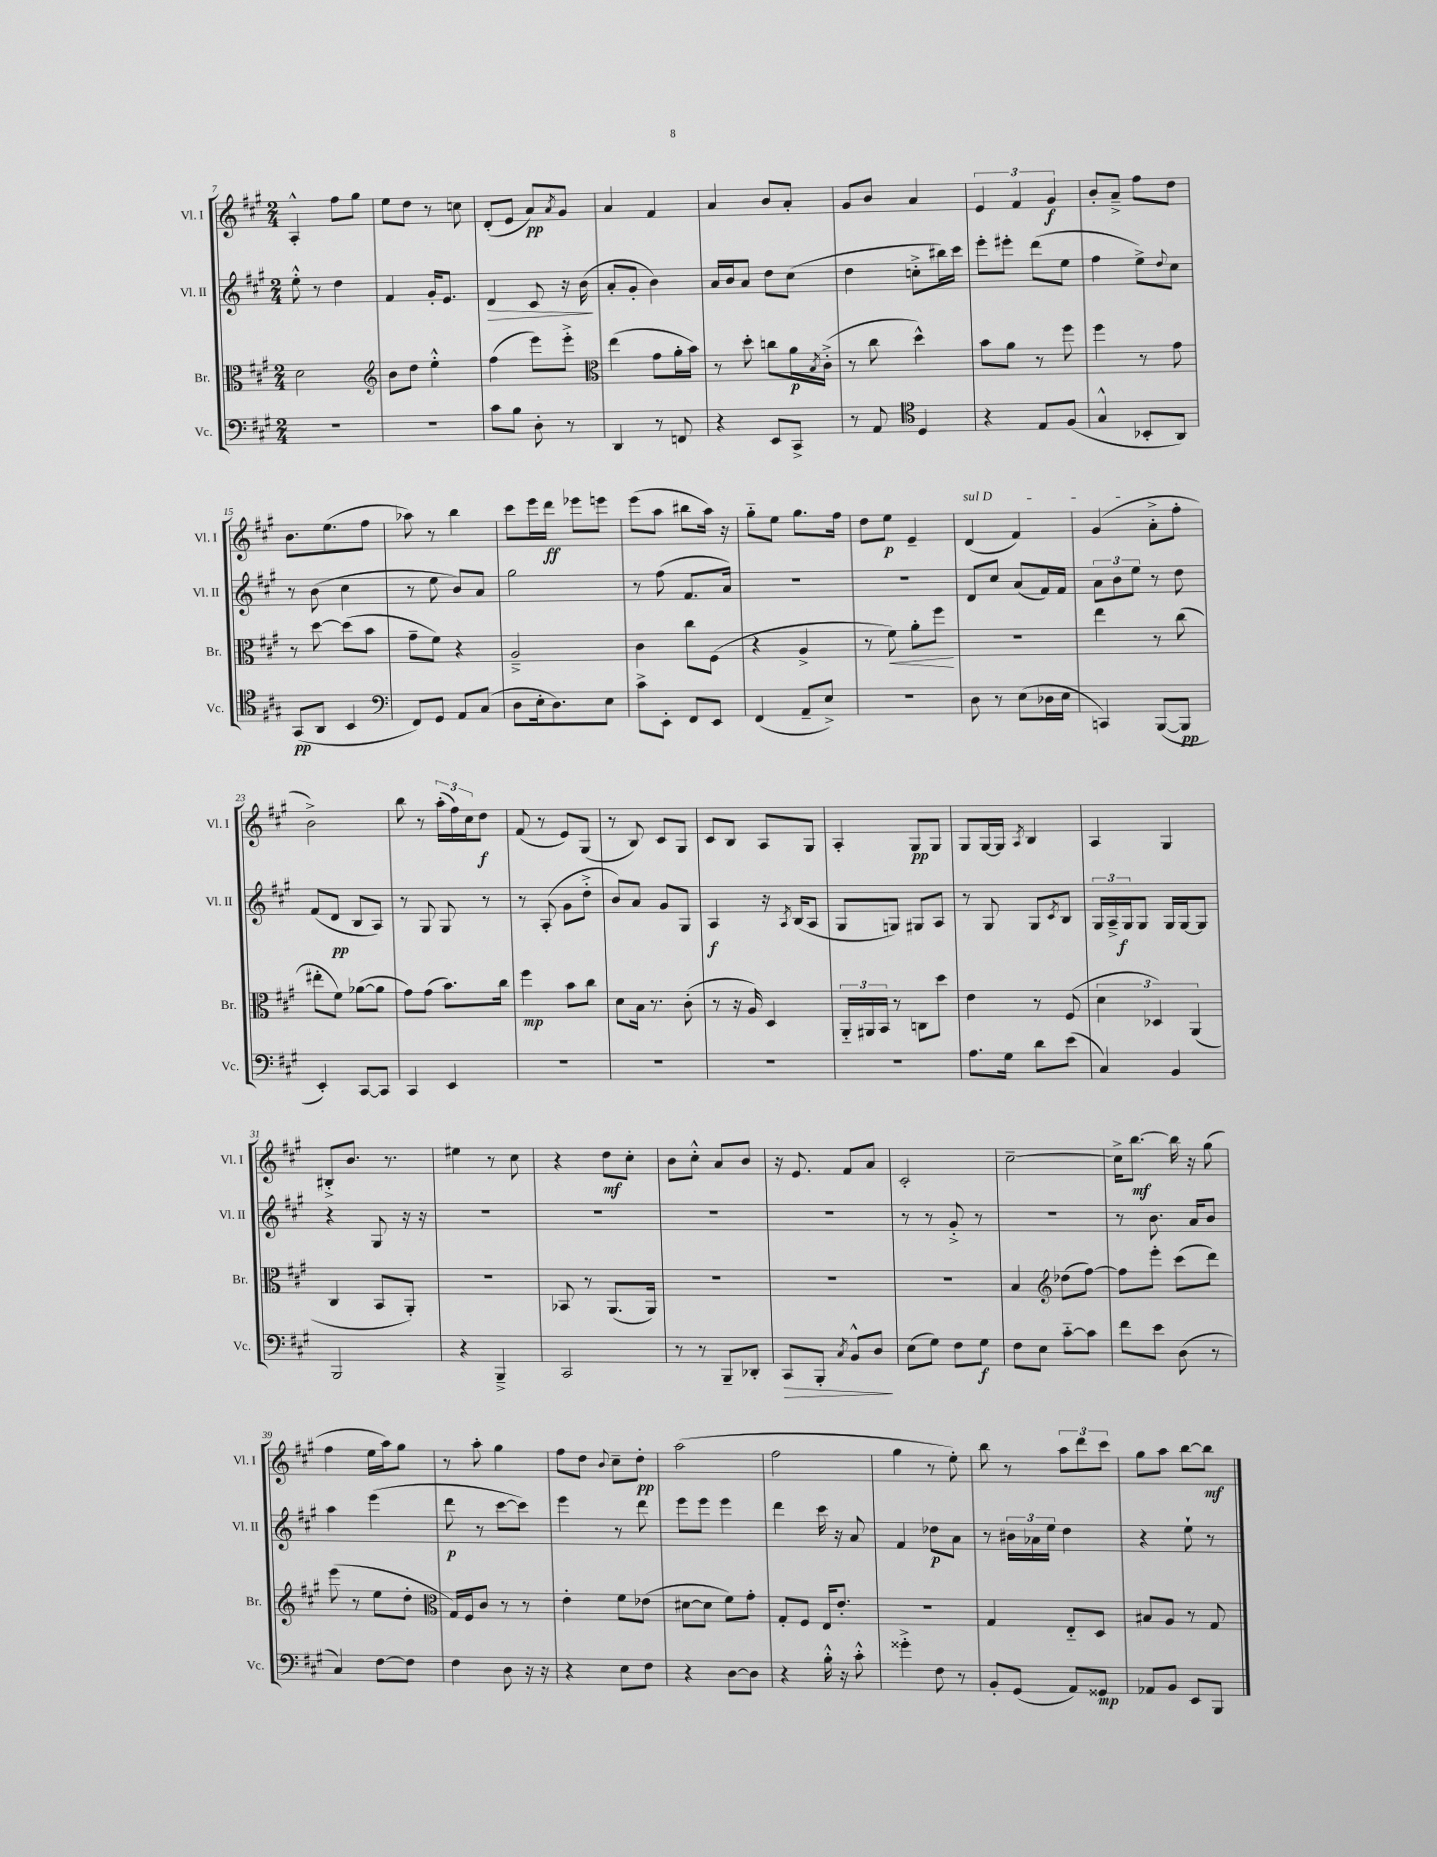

**kern	**dynam	**kern	**dynam	**kern	**dynam	**kern	**dynam
*part4	*part4	*part3	*part3	*part2	*part2	*part1	*part1
*staff4	*staff4	*staff3	*staff3	*staff2	*staff2	*staff1	*staff1
*I"Vc.	*	*I"Br.	*	*I"Vl. II	*	*I"Vl. I	*
*I'Vc.	*	*I'Br.	*	*I'Vl. II	*	*I'Vl. I	*
*clefF4	*	*clefC3	*	*clefG2	*	*clefG2	*
*k[f#c#g#]	*	*k[f#c#g#]	*	*k[f#c#g#]	*	*k[f#c#g#]	*
*M2/4	*	*M2/4	*	*M2/4	*	*M2/4	*
=7	=7	=7	=7	=7	=7	=7	=7
2r	.	2d\	.	8ee'^^\	.	4A'^^/	.
.	.	.	.	8r	.	.	.
.	.	.	.	4dd\	.	8ff#\L	.
.	.	.	.	.	.	8gg#\J	.
=8	=8	=8	=8	=8	=8	=8	=8
*	*	*clefG2	*	*	*	*	*
2r	.	8b\L	.	4f#/	.	8ee\L	.
.	.	8dd\J	.	.	.	8dd\J	.
.	.	4ee'^^\	.	16g#'/KL	.	8r	.
.	.	.	.	8.e/J	.	.	.
.	.	.	.	.	.	8ccn\	.
=9	=9	=9	=9	=9	=9	=9	=9
!	!	!	!	!	!LO:HP:b	!	!
8c#\L	.	(4ff#\	.	4d/	>	(8d'/L	.
8B\J	.	.	.	.	.	8e/J	.
8D'\	.	8eee\L)	.	8c#/	.	8a/L)	pp
.	.	.	.	.	.	8qa/	.
8r	.	8eee'^\J	.	16r	.	8g#/J	.
.	.	.	.	(16b\	.	.	.
.	.	.	.	.	]	.	.
=10	=10	=10	=10	=10	=10	=10	=10
*	*	*clefC3	*	*	*	*	*
4DD/	.	(4ee\	.	8a'/L	.	4a/	.
.	.	.	.	8g#'/J	.	.	.
8r	.	8g#\L	.	4b\)	.	4f#/	.
8FFn/	.	16a'\L	.	.	.	.	.
.	.	16b\JJ)	.	.	.	.	.
=11	=11	=11	=11	=11	=11	=11	=11
4r	.	8r	.	16a/LL	.	4a/	.
.	.	.	.	16b/J	.	.	.
.	.	8dd'\	.	8a/J	.	.	.
8EE/L	.	8ccn\L	.	8dd\L	.	8b/L	.
8CC#^/J	.	16a\L	p	(8cc#\J	.	8a'/J	.
.	.	8qB/	.	.	.	.	.
.	.	(16c#'^\JJ	.	.	.	.	.
=12	=12	=12	=12	=12	=12	=12	=12
8r	.	8r	.	4dd\	.	8g#/L	.
8AA/	.	8cc#\	.	.	.	8b/J	.
*clefC4	*	*	*	*	*	*	*
4D/	.	4dd^^\)	.	8ccn'^\L	.	4a/	.
.	.	.	.	16bb#X\L)	.	.	.
.	.	.	.	16ccc#\JJ	.	.	.
=13	=13	=13	=13	=13	=13	=13	=13
4r	.	8b\L	.	8eee'\L	.	6e/	.
.	.	8a\J	.	8eee#X'\J	.	.	.
.	.	.	.	.	.	6f#/	.
8E/L	.	8r	.	(8ddd\L	.	.	.
.	.	.	.	.	.	6g#/	f
(8F#/J	.	8ff#\	.	8ee\J	.	.	.
=14	=14	=14	=14	=14	=14	=14	=14
4G#^^/	.	4ff#\	.	4ff#\	.	8b'/L	.
.	.	.	.	.	.	8a~^/J	.
8BB-X'/L	.	8r	.	8ee^\L)	.	8ff#\L	.
.	.	.	.	8qqdd/	.	.	.
8AA/J)	.	8g#\	.	8cc#\J	.	8dd\J	.
!!LO:LB:g=z
=15	=15	=15	=15	=15	=15	=15	=15
(8GG#/L	pp	8r	.	8r	.	8.b\L	.
8AA/J	.	[8dd\	.	(8b\	.	.	.
.	.	.	.	.	.	(8.ee\	.
4BB/	.	(8dd\L]	.	4cc#\	.	.	.
.	.	8b\J	.	.	.	8ff#\J	.
=16	=16	=16	=16	=16	=16	=16	=16
*clefF4	*	*	*	*	*	*	*
8FF#/L)	.	8g#~\L	.	8r	.	8aa-X\)	.
8GG#/J	.	8f#\J)	.	8ee\	.	8r	.
8AA/L	.	4r	.	8b/L)	.	4bb\	.
(8C#/J	.	.	.	8a/J	.	.	.
=17	=17	=17	=17	=17	=17	=17	=17
8D\L	.	2A~^/	.	2gg#\	.	8ccc#\L	.
16E'\k	.	.	.	.	.	16eee\L	.
8.D\)	.	.	.	.	.	16ddd\JJ	ff
.	.	.	.	.	.	8eee-X\L	.
8E\J	.	.	.	.	.	8eeen\J	.
=18	=18	=18	=18	=18	=18	=18	=18
8c#^\L	.	4c#\	.	8r	.	(8eee\L	.
8EE'\J	.	.	.	(8ff#\	.	8aa\J	.
8FF#/L	.	8cc#\L	.	8.f#/L	.	8bb#X\L	.
8EE/J	.	(8F#\J	.	.	.	16aa\Jk)	.
.	.	.	.	16a/Jk)	.	16r	.
=19	=19	=19	=19	=19	=19	=19	=19
(4FF#/	.	4r	.	2r	.	8gg#\L	.
.	.	.	.	.	.	8ee\J	.
8AA~/L	.	4A^/	.	.	.	8.gg#\L	.
8E^/J)	.	.	.	.	.	.	.
.	.	.	.	.	.	16ff#\Jk	.
=20	=20	=20	=20	=20	=20	=20	=20
2r	.	8r	.	2r	.	8dd\L	.
!	!	!	!LO:HP:b	!	!	!	!
.	.	8f#\)	<	.	.	8ee\J	p
.	.	8a'\L	.	.	.	4e~/	.
.	.	8ff#\J	.	.	.	.	.
.	.	.	[	.	.	.	.
=21	=21	=21	=21	=21	=21	=21	=21
!	!	!	!	!	!	!LO:TX:a:i:t=sul D	!
8D\	.	2r	.	8d/L	.	(4d/	.
8r	.	.	.	8cc#/J	.	.	.
(8E\L	.	.	.	(8a/L	.	4f#/)	.
16D-X\L	.	.	.	16f#/L)	.	.	.
16E\JJ	.	.	.	16f#/JJ	.	.	.
=22	=22	=22	=22	=22	=22	=22	=22
4CCn/)	.	4ee\	.	12a\L	.	(4g#/	.
.	.	.	.	12b\	.	.	.
.	.	.	.	12ee\J	.	.	.
([8BBB/L	.	8r	.	8r	.	8a'^\L	.
8BBB/J]	pp	(8cc#\	.	8dd\	.	8ff#'\J	.
!!LO:LB:g=z
=23	=23	=23	=23	=23	=23	=23	=23
4EE'/)	.	8ee#X'\L	.	(8f#/L	.	2b^\)	.
.	.	8f#\J)	.	8d/J	pp	.	.
[8CC#/L	.	([8a-X\L	.	8B/L	.	.	.
8CC#/J]	.	8a-\J]	.	8A/J)	.	.	.
=24	=24	=24	=24	=24	=24	=24	=24
4CC#/	.	8g#\L)	.	8r	.	8bb\	.
.	.	(8g#\J	.	8G#/	.	8r	.
4EE/	.	8.b\L)	.	8G#/	.	(24aa'\LL	.
.	.	.	.	.	.	24ff#\)	.
.	.	.	.	.	.	24cc#\J	.
.	.	.	.	8r	.	8dd\J	f
.	.	16cc#\Jk	.	.	.	.	.
=25	=25	=25	=25	=25	=25	=25	=25
2r	.	4ff#\	mp	8r	.	(8f#/	.
.	.	.	.	(8A'/	.	8r	.
.	.	8b\L	.	8g#\L	.	8e/L)	.
.	.	8cc#\J	.	8dd'^\J	.	(8G#/J	.
=26	=26	=26	=26	=26	=26	=26	=26
2r	.	8d\L	.	8b/L)	.	8r	.
.	.	16B\Jk	.	8a/J	.	8B/)	.
.	.	8.r	.	.	.	.	.
.	.	.	.	8g#/L	.	8c#/L	.
.	.	(8c#'\	.	8G#/J	.	8G#/J	.
=27	=27	=27	=27	=27	=27	=27	=27
2r	.	8r	.	4A/	f	8c#/L	.
.	.	16r	.	.	.	8B/J	.
.	.	16A/)	.	.	.	.	.
.	.	4D/	.	16r	.	8A/L	.
.	.	.	.	8qA/	.	.	.
.	.	.	.	(16B/KL	.	.	.
.	.	.	.	8A/J	.	8G#/J	.
=28	=28	=28	=28	=28	=28	=28	=28
2r	.	24AA/LL	.	8G#/L	.	4A'/	.
.	.	24AA#X/	.	.	.	.	.
.	.	24BB/JJ	.	.	.	.	.
.	.	8r	.	8Gn/J)	.	.	.
.	.	8Cn\L	.	8G#X/L	.	8G#/L	pp
.	.	8dd\J	.	8A/J	.	8G#/J	.
=29	=29	=29	=29	=29	=29	=29	=29
8.A\L	.	4e\	.	8r	.	8G#/L	.
.	.	.	.	8G#/	.	[16G#/L	.
16G#\Jk	.	.	.	.	.	16G#/JJ]	.
.	.	.	.	.	.	8qA/	.
8d\L	.	8r	.	8G#/L	.	4B/	.
.	.	.	.	8qc#/	.	.	.
(8e\J	.	(8F#/	.	8B/J	.	.	.
=30	=30	=30	=30	=30	=30	=30	=30
4C#/)	.	6d\	.	24G#/LL	.	4A/	.
.	.	.	.	24A~^/	.	.	.
.	.	.	.	24G#/J	f	.	.
.	.	.	.	8G#/J	.	.	.
.	.	6D-X/)	.	.	.	.	.
4BB/	.	.	.	16G#/LL	.	4G#/	.
.	.	.	.	[16G#/J	.	.	.
.	.	(6AA/	.	.	.	.	.
.	.	.	.	8G#/J]	.	.	.
!!LO:LB:g=z
=31	=31	=31	=31	=31	=31	=31	=31
2BBB/	.	4C#/	.	4r	.	8B#X'^/L	.
.	.	.	.	.	.	8.b/J	.
.	.	8BB/L	.	8G#/	.	.	.
.	.	.	.	.	.	8.r	.
.	.	8AA'/J)	.	16r	.	.	.
.	.	.	.	16r	.	.	.
=32	=32	=32	=32	=32	=32	=32	=32
4r	.	2r	.	2r	.	4ee#X\	.
4BBB~^/	.	.	.	.	.	8r	.
.	.	.	.	.	.	8cc#\	.
=33	=33	=33	=33	=33	=33	=33	=33
2CC#/	.	8BB-X/	.	2r	.	4r	.
.	.	8r	.	.	.	.	.
.	.	(8.AA/L	.	.	.	8dd\L	mf
.	.	.	.	.	.	8cc#'\J	.
.	.	16AA/Jk)	.	.	.	.	.
=34	=34	=34	=34	=34	=34	=34	=34
8r	.	2r	.	2r	.	8b\L	.
8r	.	.	.	.	.	8cc#'^^\J	.
8BBB~/L	.	.	.	.	.	8a/L	.
8DD-X'/J	.	.	.	.	.	8b/J	.
=35	=35	=35	=35	=35	=35	=35	=35
!	!LO:HP:b	!	!	!	!	!	!
8CC#/L	>	2r	.	2r	.	16r	.
.	.	.	.	.	.	8.e/	.
8BBB'/J	.	.	.	.	.	.	.
8qC#/	.	.	.	.	.	.	.
8BB^^/L	.	.	.	.	.	8f#/L	.
8D/J	.	.	.	.	.	8a/J	.
.	]	.	.	.	.	.	.
=36	=36	=36	=36	=36	=36	=36	=36
(8E\L	.	2r	.	8r	.	2c#'/	.
8G#\J)	.	.	.	8r	.	.	.
8F#\L	.	.	.	8g#'^/	.	.	.
8G#\J	f	.	.	8r	.	.	.
=37	=37	=37	=37	=37	=37	=37	=37
8F#\L	.	4B/	.	2r	.	[2cc#~\	.
8E\J	.	.	.	.	.	.	.
*	*	*clefG2	*	*	*	*	*
[8c#\L	.	(8dd-X\L	.	.	.	.	.
8c#\J]	.	[8ff#\J)	.	.	.	.	.
=38	=38	=38	=38	=38	=38	=38	=38
8f#\L	.	8ff#\L]	.	8r	.	16cc#^\KL]	.
.	.	.	.	.	.	[8.bb\J	mf
8e\J	.	8eee'\J	.	8.b\	.	.	.
(8D\	.	(8ccc#\L	.	.	.	16bb\]	.
.	.	.	.	16a/KL	.	16r	.
8r	.	8ddd\J)	.	8b/J	.	(8gg#\	.
!!LO:LB:g=z
=39	=39	=39	=39	=39	=39	=39	=39
4C#/)	.	(8eee\	.	4aa\	.	4ff#\	.
.	.	8r	.	.	.	.	.
[8F#\L	.	8ee\L	.	(4eee\	.	16ee\LL	.
.	.	.	.	.	.	16aa\J)	.
8F#\J]	.	8dd'\J	.	.	.	8gg#\J	.
=40	=40	=40	=40	=40	=40	=40	=40
*	*	*clefC3	*	*	*	*	*
4F#\	.	16G#/LL)	.	8ddd\	p	8r	.
.	.	16F#/J	.	.	.	.	.
.	.	8c#/J	.	8r	.	8aa'\	.
8D\	.	8r	.	[8ccc#\L	.	4gg#\	.
16r	.	8r	.	8ccc#\J])	.	.	.
16r	.	.	.	.	.	.	.
=41	=41	=41	=41	=41	=41	=41	=41
4r	.	4e'\	.	4eee\	.	8ff#\L	.
.	.	.	.	.	.	8dd\J	.
.	.	.	.	.	.	8qqb/	.
8E\L	.	8f#\L	.	8r	.	8cc#~\L	.
8F#\J	.	(8e-X\J	.	8ddd\	.	8dd'\J	pp
=42	=42	=42	=42	=42	=42	=42	=42
4r	.	[8d#X\L	.	8eee\L	.	(2aa\	.
.	.	8d#\J]	.	8eee\J	.	.	.
[8D\L	.	8f#\L)	.	4eee\	.	.	.
8D\J]	.	8g#'\J	.	.	.	.	.
=43	=43	=43	=43	=43	=43	=43	=43
4r	.	8G#'/L	.	4ddd\	.	2ff#\	.
.	.	8F#/J	.	.	.	.	.
16B'^^\	.	16E/KL	.	16ccc#\	.	.	.
16r	.	8.e'/J	.	16r	.	.	.
8c#'^^\	.	.	.	8a/	.	.	.
=44	=44	=44	=44	=44	=44	=44	=44
4g##X'^\	.	2r	.	4f#/	.	4gg#\	.
8F#\	.	.	.	8dd-X\L	p	8r	.
8r	.	.	.	8a\J	.	8ee'\)	.
=45	=45	=45	=45	=45	=45	=45	=45
8BB'/L	.	4G#/	.	8r	.	8bb\	.
(8GG#/J	.	.	.	24b#X\LL	.	8r	.
.	.	.	.	24a-X\	.	.	.
.	.	.	.	24ee\JJ	.	.	.
8AA/L)	.	8E/L	.	4dd\	.	12aa\L	.
.	.	.	.	.	.	12ddd\	.
8GG##X/J	mp	8D/J	.	.	.	.	.
.	.	.	.	.	.	12ccc#\J	.
=46	=46	=46	=46	=46	=46	=46	=46
8AA-X/L	.	8B#X/L	.	4r	.	8gg#\L	.
8BB/J	.	8A/J	.	.	.	8aa\J	.
8EE/L	.	8r	.	8ee`\	.	[8bb\L	.
8BBB/J	.	8G#/	.	8r	.	8bb\J]	mf
==	==	==	==	==	==	==	==
*-	*-	*-	*-	*-	*-	*-	*-
